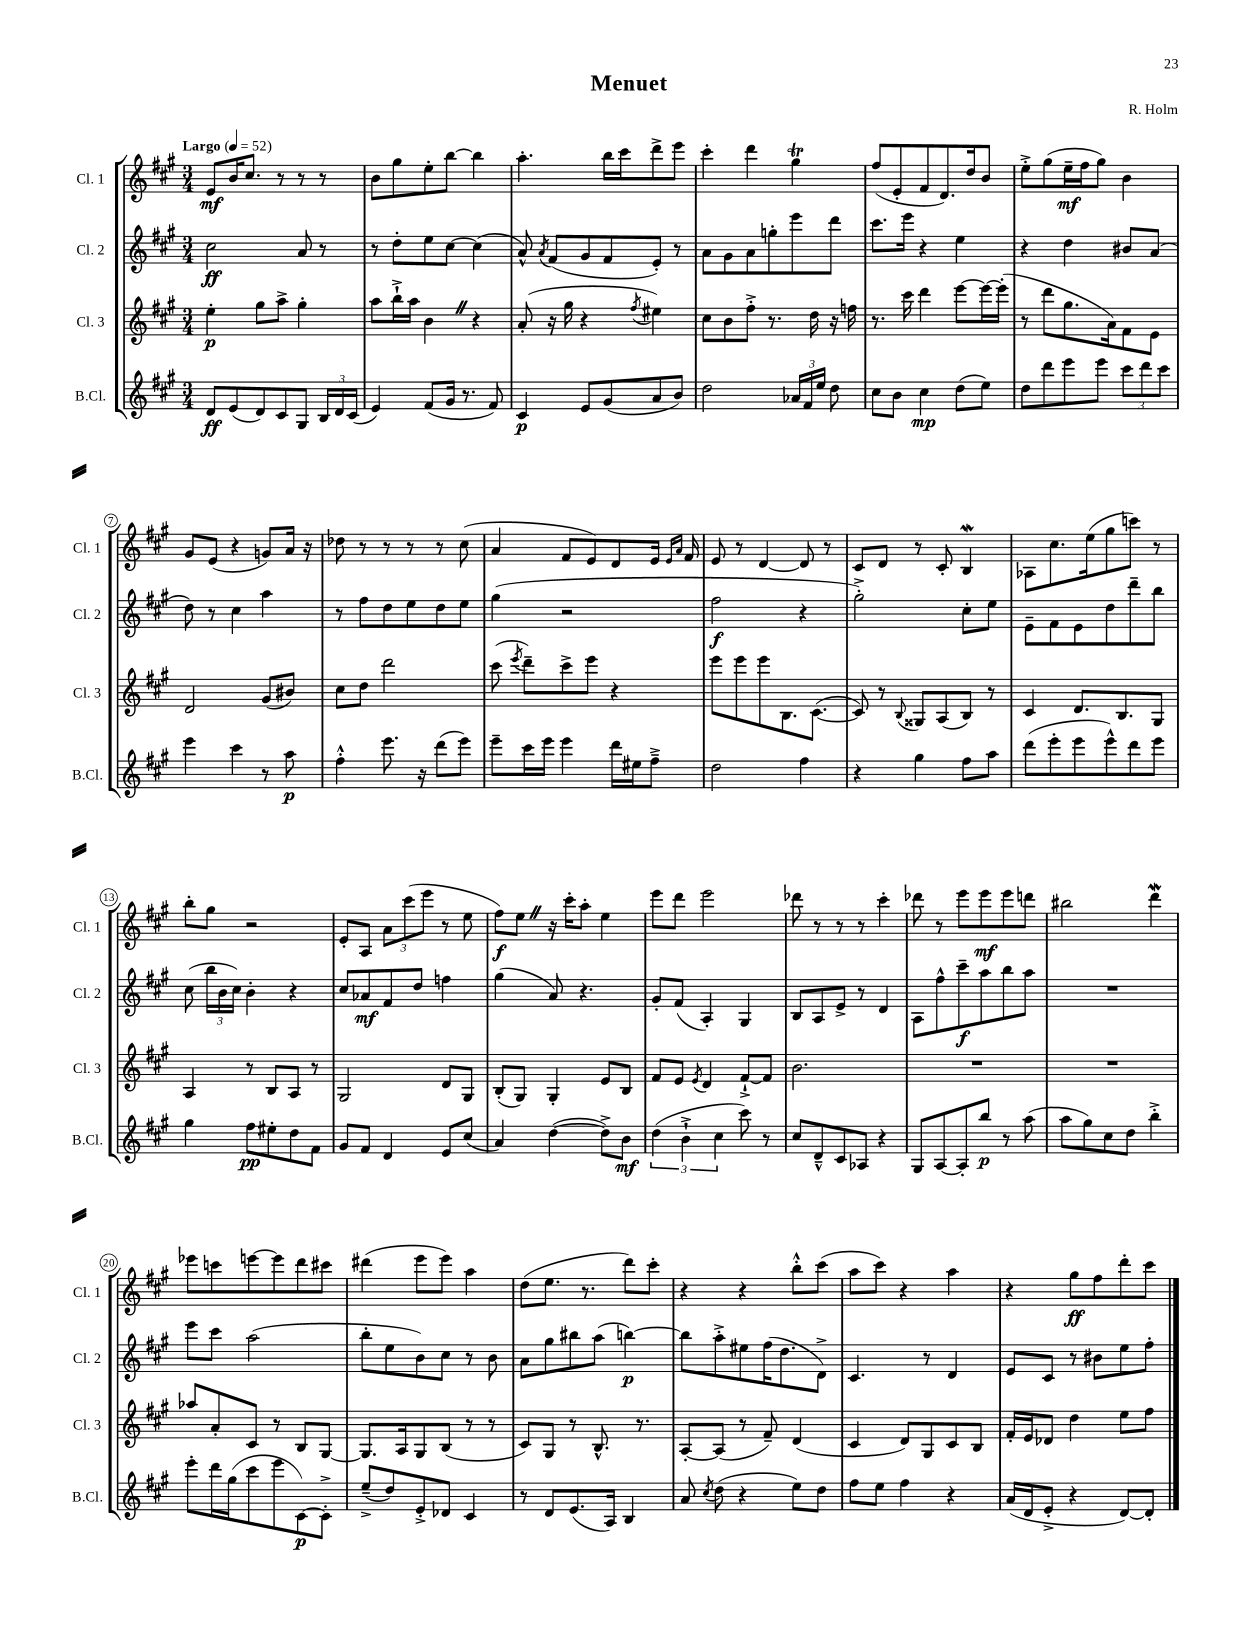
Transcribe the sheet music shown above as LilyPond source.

\header { title = "Menuet" composer = "R. Holm" }
<<
\new StaffGroup <<
\new Staff = "s0" \with { instrumentName = "Cl. 1" shortInstrumentName = "Cl. 1" } {
    \clef treble \key a \major \numericTimeSignature \time 3/4 \tempo "Largo" 4 = 52
    \autoBeamOff e'8[\mf b'16 cis''8.] r8 r8 r8 |
    b'8[ gis''8 e''8-. b''8]~ b''4 |
    a''4.-. b''16[ cis'''16 d'''8-> e'''8] |
    cis'''4-. d'''4 gis''4\trill |
    fis''8[( e'8-. fis'8 d'8.) d''16 b'8] |
    e''8[-.-> gis''8( e''16--\mf fis''16 gis''8]) b'4 |
    gis'8[ e'8]( r4 g'8[) a'16] r16 |
    des''8 r8 r8 r8 r8 cis''8( |
    a'4 fis'8[ e'8) d'8 e'16] \grace { e'16[ a'16] } fis'16 |
    e'8 r8 d'4~ d'8 r8 |
    cis'8[ d'8] r8 cis'8-. b4\mordent |
    aes8[ cis''8. e''16( gis''8 c'''8]) r8 |
    b''8[-. gis''8] r2 |
    e'8[-. a8] \tuplet 3/2 { a'8[ cis'''8( e'''8] } r8 e''8 |
    fis''8[\f) e''8] \once \override BreathingSign.text = \markup { \musicglyph "scripts.caesura.straight" } \breathe r16 cis'''16[-. a''8]-. e''4 |
    e'''8[ d'''8] e'''2 |
    des'''8 r8 r8 r8 cis'''4-. |
    des'''8 r8 e'''8[ e'''8\mf e'''8 d'''8] |
    bis''2 d'''4\mordent |
    ees'''8[ c'''8 e'''8~ e'''8 d'''8 cis'''8] |
    dis'''4( e'''8[ e'''8]) a''4 |
    d''8[( e''8.] r8. d'''8[) cis'''8]-. |
    r4 r4 b''8[-.-^ cis'''8]( |
    a''8[ cis'''8]) r4 a''4 |
    r4 gis''8[\ff fis''8 d'''8-. cis'''8] \bar "|." |
}
\new Staff = "s1" \with { instrumentName = "Cl. 2" shortInstrumentName = "Cl. 2" } {
    \clef treble \key a \major \numericTimeSignature \time 3/4
    \autoBeamOff cis''2\ff a'8 r8 |
    r8 d''8[-. e''8 cis''8]~ cis''4( |
    a'8-^) \acciaccatura { a'8 } fis'8[( gis'8 fis'8 e'8]-.) r8 |
    a'8[ gis'8 a'8 g''8-. e'''8 d'''8] |
    cis'''8.[ e'''16] r4 e''4 |
    r4 d''4 bis'8[ a'8]( |
    d''8) r8 cis''4 a''4 |
    r8 fis''8[ d''8 e''8 d''8 e''8] |
    gis''4( r2 |
    fis''2\f r4 |
    gis''2-.->) cis''8[-. e''8] |
    e'8[-- fis'8 e'8 d''8 d'''8-- b''8] |
    cis''8( \tuplet 3/2 { b''16[ b'16 cis''16]) } b'4-. r4 |
    cis''8[ aes'8\mf fis'8 d''8] f''4 |
    gis''4( a'8) r4. |
    gis'8[-. fis'8]( a4-.) gis4 |
    b8[ a8 e'8]-> r8 d'4 |
    a8[ fis''8-^ cis'''8--\f a''8 b''8 a''8] |
    R2. |
    e'''8[ cis'''8] a''2( |
    b''8[-. e''8 b'8) cis''8] r8 b'8 |
    a'8[ gis''8 bis''8 a''8]( b''4~\p) |
    b''8[ a''8-.-> eis''8 fis''16( d''8. d'8]->) |
    cis'4. r8 d'4 |
    e'8[ cis'8] r8 bis'8[ e''8 fis''8]-. \bar "|." |
}
\new Staff = "s2" \with { instrumentName = "Cl. 3" shortInstrumentName = "Cl. 3" } {
    \clef treble \key a \major \numericTimeSignature \time 3/4
    \autoBeamOff e''4-.\p gis''8[ a''8]-> gis''4-. |
    a''8[ b''16-!-> a''16] b'4 \once \override BreathingSign.text = \markup { \musicglyph "scripts.caesura.straight" } \breathe r4 |
    a'8-.( r16 gis''16 r4 \acciaccatura { fis''8 } eis''4) |
    cis''8[ b'8 fis''8]-.-> r8. d''16 r16 f''16 |
    r8. cis'''16 d'''4 e'''8[~ e'''16~ e'''16]-.( |
    r8 d'''8[ gis''8. a'16) fis'8 e'8] |
    d'2 gis'8[( bis'8]) |
    cis''8[ d''8] d'''2 |
    cis'''8( \acciaccatura { e'''8 } d'''8[--) cis'''8-> e'''8] r4 |
    e'''8[ e'''8 e'''8 b8. cis'8.]~( |
    cis'8) r8 \appoggiatura { b8 } gisis8[ a8( b8]) r8 |
    cis'4 d'8.[ b8. gis8] |
    a4 r8 b8[ a8] r8 |
    gis2 d'8[ gis8] |
    b8[-.( gis8]) gis4-. e'8[ b8] |
    fis'8[ e'8] \acciaccatura { e'8 } d'4 fis'8[~-!-> fis'8] |
    b'2. |
    R2. |
    R2. |
    aes''8[ a'8-. cis'8] r8 b8[ gis8]~ |
    gis8.[ a16 gis8 b8]( r8 r8 |
    cis'8[) gis8] r8 b8.-^ r8. |
    a8[~-. a8]( r8 fis'8--) d'4( |
    cis'4 d'8[) gis8 cis'8 b8] |
    fis'16[-. e'16 des'8] d''4 e''8[ fis''8] \bar "|." |
}
\new Staff = "s3" \with { instrumentName = "B.Cl." shortInstrumentName = "B.Cl." } {
    \clef treble \key a \major \numericTimeSignature \time 3/4
    \autoBeamOff d'8[\ff e'8( d'8) cis'8 gis8] \tuplet 3/2 { b16[ d'16 cis'16]( } |
    e'4) fis'8[( gis'16] r8. fis'8) |
    cis'4\p e'8[ gis'8( a'8 b'8]) |
    d''2 \tuplet 3/2 { aes'16[ fis'16 e''16] } d''8 |
    cis''8[ b'8] cis''4\mp d''8[( e''8]) |
    d''8[ d'''8 e'''8 e'''8] \tuplet 3/2 { cis'''8[ d'''8 cis'''8] } |
    e'''4 cis'''4 r8 a''8\p |
    fis''4-.-^ e'''8. r16 d'''8[( e'''8]) |
    e'''8[-- cis'''16 e'''16] e'''4 d'''16[ eis''16 fis''8]---> |
    d''2 fis''4 |
    r4 gis''4 fis''8[ a''8] |
    d'''8[( e'''8-. e'''8 e'''8-^) d'''8 e'''8] |
    gis''4 fis''8[\pp eis''8-. d''8 fis'8] |
    gis'8[ fis'8] d'4 e'8[ cis''8]( |
    a'4) d''4~( d''8[->) b'8]\mf |
    \tuplet 3/2 { d''4( b'4-!-> cis''4 } cis'''8) r8 |
    cis''8[ d'8---^ cis'8 aes8] r4 |
    gis8[ a8~ a8-. b''8]\p r8 a''8( |
    a''8[ gis''8) cis''8 d''8] b''4-.-> |
    e'''8[-. d'''16 gis''16( cis'''8 e'''8 cis'8~\p) cis'8]-.-> |
    e''8[--->( d''8) e'8-.-> des'8] cis'4 |
    r8 d'8[ e'8.( a16]) b4 |
    a'8 \acciaccatura { cis''8 } d''8( r4 e''8[) d''8] |
    fis''8[ e''8] fis''4 r4 |
    a'16[( d'16 e'8]-.-> r4 d'8[~) d'8]-. \bar "|." |
}
>>
>>
\layout { \context { \Score \override BarNumber.stencil = #(make-stencil-circler 0.1 0.3 ly:text-interface::print) } }
